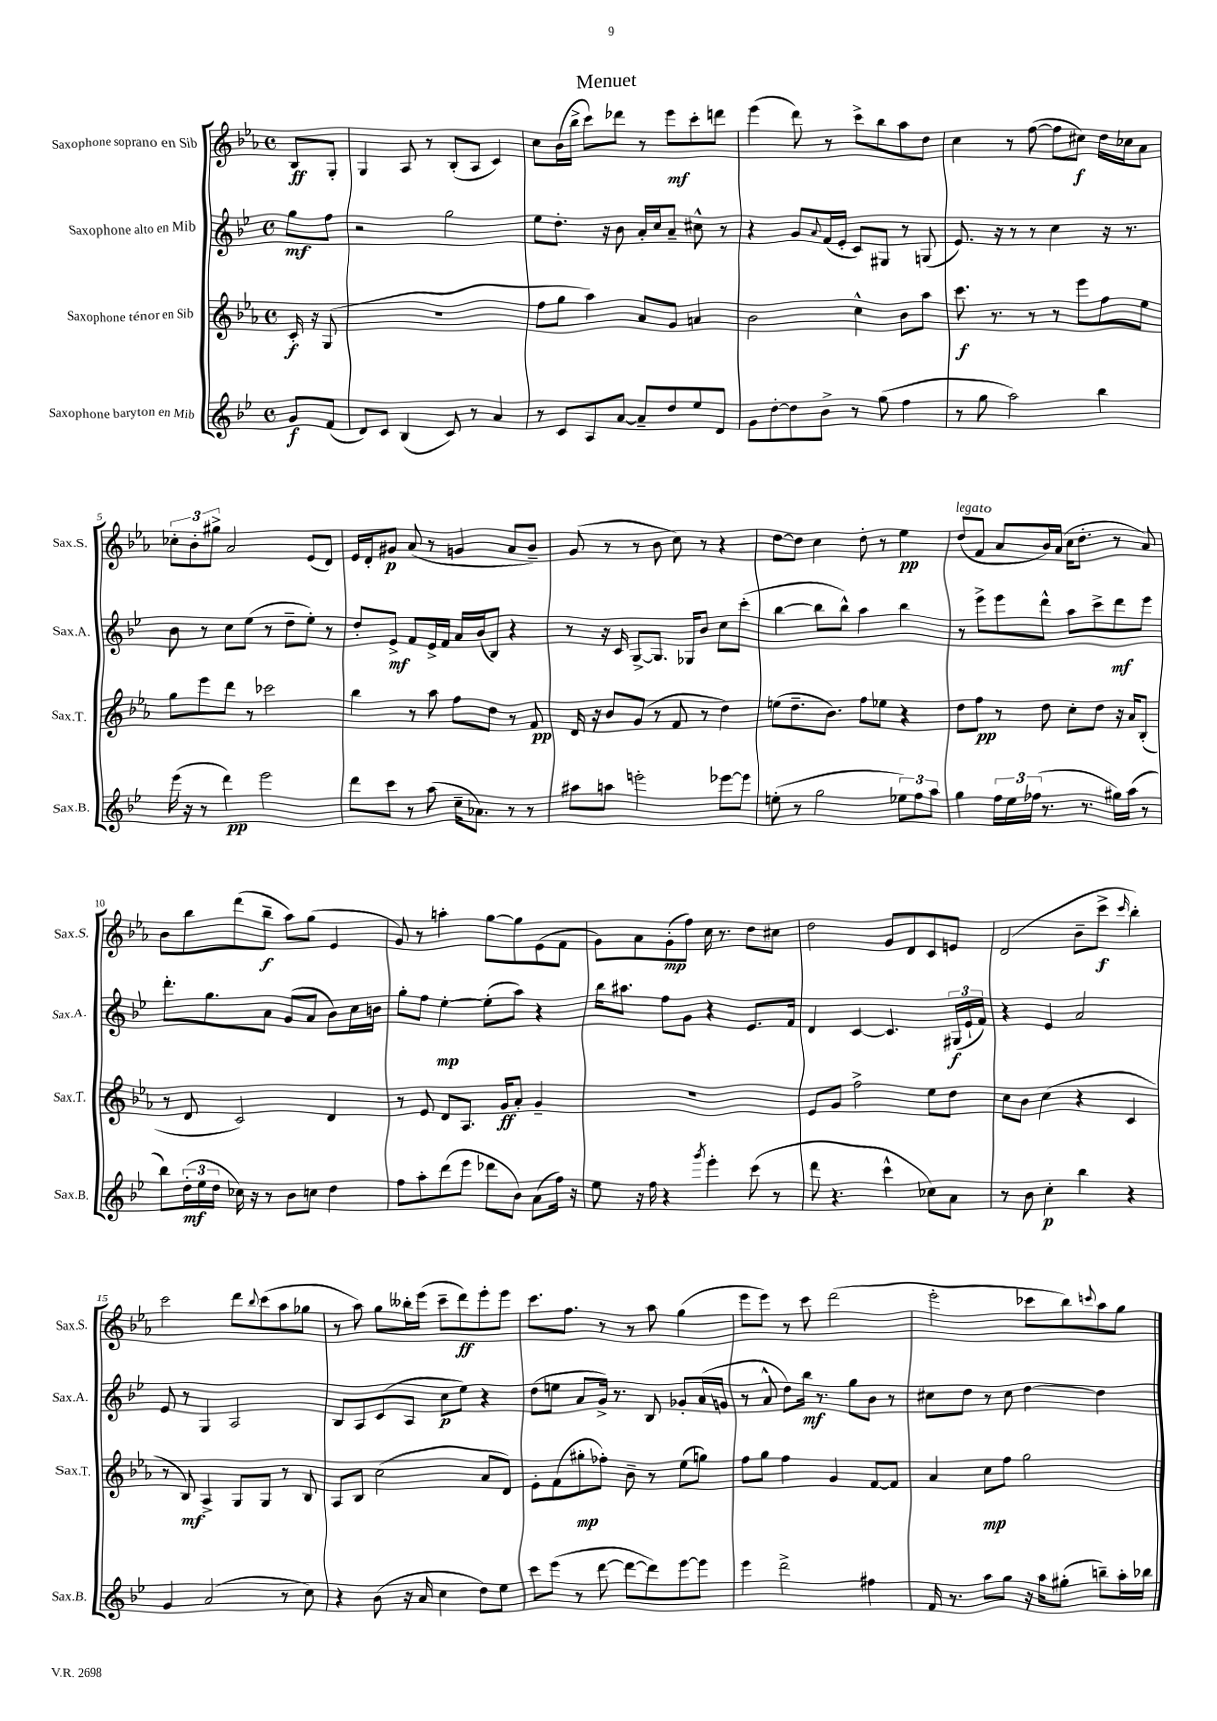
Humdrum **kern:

**kern	**kern	**kern	**kern
*staff4	*staff3	*staff2	*staff1
*clefG2	*clefG2	*clefG2	*clefG2
*k[b-e-]	*k[b-e-a-]	*k[b-e-]	*k[b-e-a-]
*M4/4	*M4/4	*M4/4	*M4/4
*met(c)	*met(c)	*met(c)	*met(c)
8g	16c'	8gg	8B-
.	16r	.	.
(8f	(8G	8ff	8G'
=	=	=	=
8d)	1r	2r	4G
8c	.	.	.
(4B-	.	.	8A-
.	.	.	8r
8c)	.	2gg	(8B-'
8r	.	.	8A-
4a	.	.	4c)
=	=	=	=
8r	8ff	8ee-	8cc
8c	8gg	8.dd'	(16b-
.	.	.	16bb-^
8A	4aa-)	.	8ccc)
.	.	16r	.
[8a	.	8b-	8ddd-
8a~]	8a-	16a'	8r
.	.	16cc	.
8dd	8g	8a~	8eee-
8ee-	4a	8cc#^^	8ccc'
8d	.	8r	8ddd
=	=	=	=
8g	2b-	4r	(4eee-
[8dd'	.	.	.
8dd]	.	8g	8ddd)
.	.	8qqa	.
8b-^	.	(16f	8r
.	.	16e-'	.
8r	4cc^^	8c)	8ccc^
(8gg	.	8G#	8bb-
4ff	8b-	8r	8aa-
.	8aa-	(8G	8dd
=	=	=	=
8r	8.ccc	8.e-)	4cc
8gg	.	.	.
.	8.r	16r	.
2aa)	.	8r	8r
.	8r	8r	([8ff
.	8r	4cc	8ff]
.	8eee-	.	8cc#)
4bb-	8ff	16r	16dd
.	.	8.r	16cc-
.	8ee-	.	8a-
=	=	=	=
(16eee-	8gg	8b-	12cc-'
16r	.	.	.
.	.	.	12b-'
8r	8eee-	8r	.
.	.	.	12gg#^
4ddd)	8ddd	8cc	2a-
.	8r	(8ee-	.
2eee-	2ccc-	8r	.
.	.	8dd~	.
.	.	8ee-')	(8e-
.	.	8r	8d)
=	=	=	=
8ddd	4bb-	8dd'	16e-
.	.	.	16d'
8ccc	.	8e-^	8g#
8r	8r	8f	(8a-
(8aa	8aa-	16e-^	8r
.	.	16f	.
16cc~	8ff	16a	4g
8.a-)	.	(16b-	.
.	8dd	8B-)	.
8r	8r	4r	8a-
8r	8f	.	8b-~)
=	=	=	=
8aa#	16d	8r	(8g
.	16r	.	.
8aa	8b-	16r	8r
.	.	16c	.
2eee'	(8g	[8G^	8r
.	8r	8.G]	8b-
.	8f	.	8cc)
.	.	16G-	.
.	8r	8b-	8r
[8eee-	4dd)	8cc	4r
8eee-]	.	(8ccc'	.
=	=	=	=
(8ee'	(8ee	[4bb-	[8dd
8r	8.dd~	.	8dd]
2gg	.	8bb-]	4cc
.	8.b-)	.	.
.	.	8bb-^^)	.
.	8ff	4aa	8dd'
.	8ee-	.	8r
12ee-)	4r	4bb-	4ee-
12ff	.	.	.
12aa	.	.	.
=	=	=	=
4gg	8dd	8r	(8dd
.	8ff	8eee-^	8f
24ff	8r	8eee-	8a-
24ee-	.	.	.
(24ff-	.	.	.
8.r	8dd	8ddd^^	16b-)
.	.	.	(16a-
.	8cc'	8aa	16cc
8.r	.	.	8.dd'
.	8dd	8ccc^	.
16gg#)	16r	8ddd	8r
(16aa	16a-	.	.
8r	(8B-'	8eee-	8a-)
=	=	=	=
8bb-)	8r	8.ddd'	8b-
(24dd'	8d	.	8bb-
24ee-	.	.	.
.	.	8.gg	.
24dd	.	.	.
16cc-)	2c)	.	(8ddd
16r	.	.	.
8r	.	8a	8bb-~
8b-	.	(8g	8aa-)
8cc	.	8a	(8gg
4dd	4d	8b-)	4e-
.	.	16cc	.
.	.	16b	.
=	=	=	=
8ff	8r	8gg'	8g)
8aa'	8e-	8ff	8r
(8ddd	8d	[4ee-'	4aa'
8eee-	8.A-	.	.
8ddd-	.	(8ee-']	[8gg
.	16g	.	.
8b-)	8a-'	8aa)	8gg]
(8a	4g~	4r	(8e-
16ff)	.	.	8f
16r	.	.	.
=	=	=	=
8ee-	1r	16bb-	8g)
.	.	8.aa#	.
16r	.	.	8a-
16ff	.	.	.
4r	.	8ff	(8g'
.	.	8g	8ff)
8qggg	.	.	.
4eee-'	.	4r	16cc
.	.	.	8.r
(8ccc	.	8.e-	8dd
8r	.	.	8cc#
.	.	16f	.
=	=	=	=
8ddd	8e-	4d	2dd
4.r	8g	.	.
.	2ff^	[4c	.
4ccc^^	.	4.c]	8g
.	.	.	8d
8cc-)	8ee-	.	8c
8a	8dd	(24G#	8e
.	.	24e-`	.
.	.	24f)	.
=	=	=	=
8r	8cc	4r	(2d
8b-	8b-	.	.
4cc'	(4cc	4e-	.
4bb-	4r	2a	8b-~
.	.	.	8ccc^
.	.	.	16qqccc
4r	4c	.	4bb-')
=	=	=	=
4g	8r	8e-	2ccc
.	8B-)	8r	.
(2a	4A-^	4G	.
.	8G	2A	8ddd
.	.	.	8qqbb-
.	8G	.	(8ccc
8r	8r	.	8aa-
8cc)	8B-	.	8gg-
=	=	=	=
4r	8A-	8B-	8r
.	8B-	8A	8aa-)
(8b-	(2cc	(8c	8gg
16r	.	8A	16bb--'
16a	.	.	(16eee-
4cc	.	8cc	8ccc~
.	.	8ee-)	8ddd)
8dd)	8a-	4r	8eee-'
8ee-	8d)	.	8eee-
=	=	=	=
8ccc	8e-'	(8dd	8.ccc
(8eee-	(8f	8ee	.
.	.	.	8.ff
8r	8gg#'	8a	.
[8ddd	8ff-')	16g^)	8r
.	.	8.r	.
8ddd_	8b-~	.	8r
8ddd])	8r	8B-	8aa-
[8eee-	(8ee-	8g-'	(4gg
8eee-]	8gg)	(16a	.
.	.	16g	.
=	=	=	=
4eee-	8ff	8r	8eee-
.	8gg	8a^^	8eee-)
2ddd^	4ff	8dd)	8r
.	.	16bb-	8ccc
.	.	8.r	.
.	4g	.	(2ddd
.	.	8gg	.
4ff#	[8f	8b-	.
.	8f]	8r	.
=	=	=	=
16f	4a-	8cc#	2eee-'
8.r	.	.	.
.	.	8dd	.
8aa	8cc	8r	.
8gg	8ff	8cc#	.
16r	2gg	[4dd	8ccc-
16aa	.	.	.
(8gg#'	.	.	8bb-)
.	.	.	8qqccc
8bb~)	.	4dd]	8aa-
16aa'	.	.	8gg
16bb-	.	.	.
==	==	==	==
*-	*-	*-	*-
